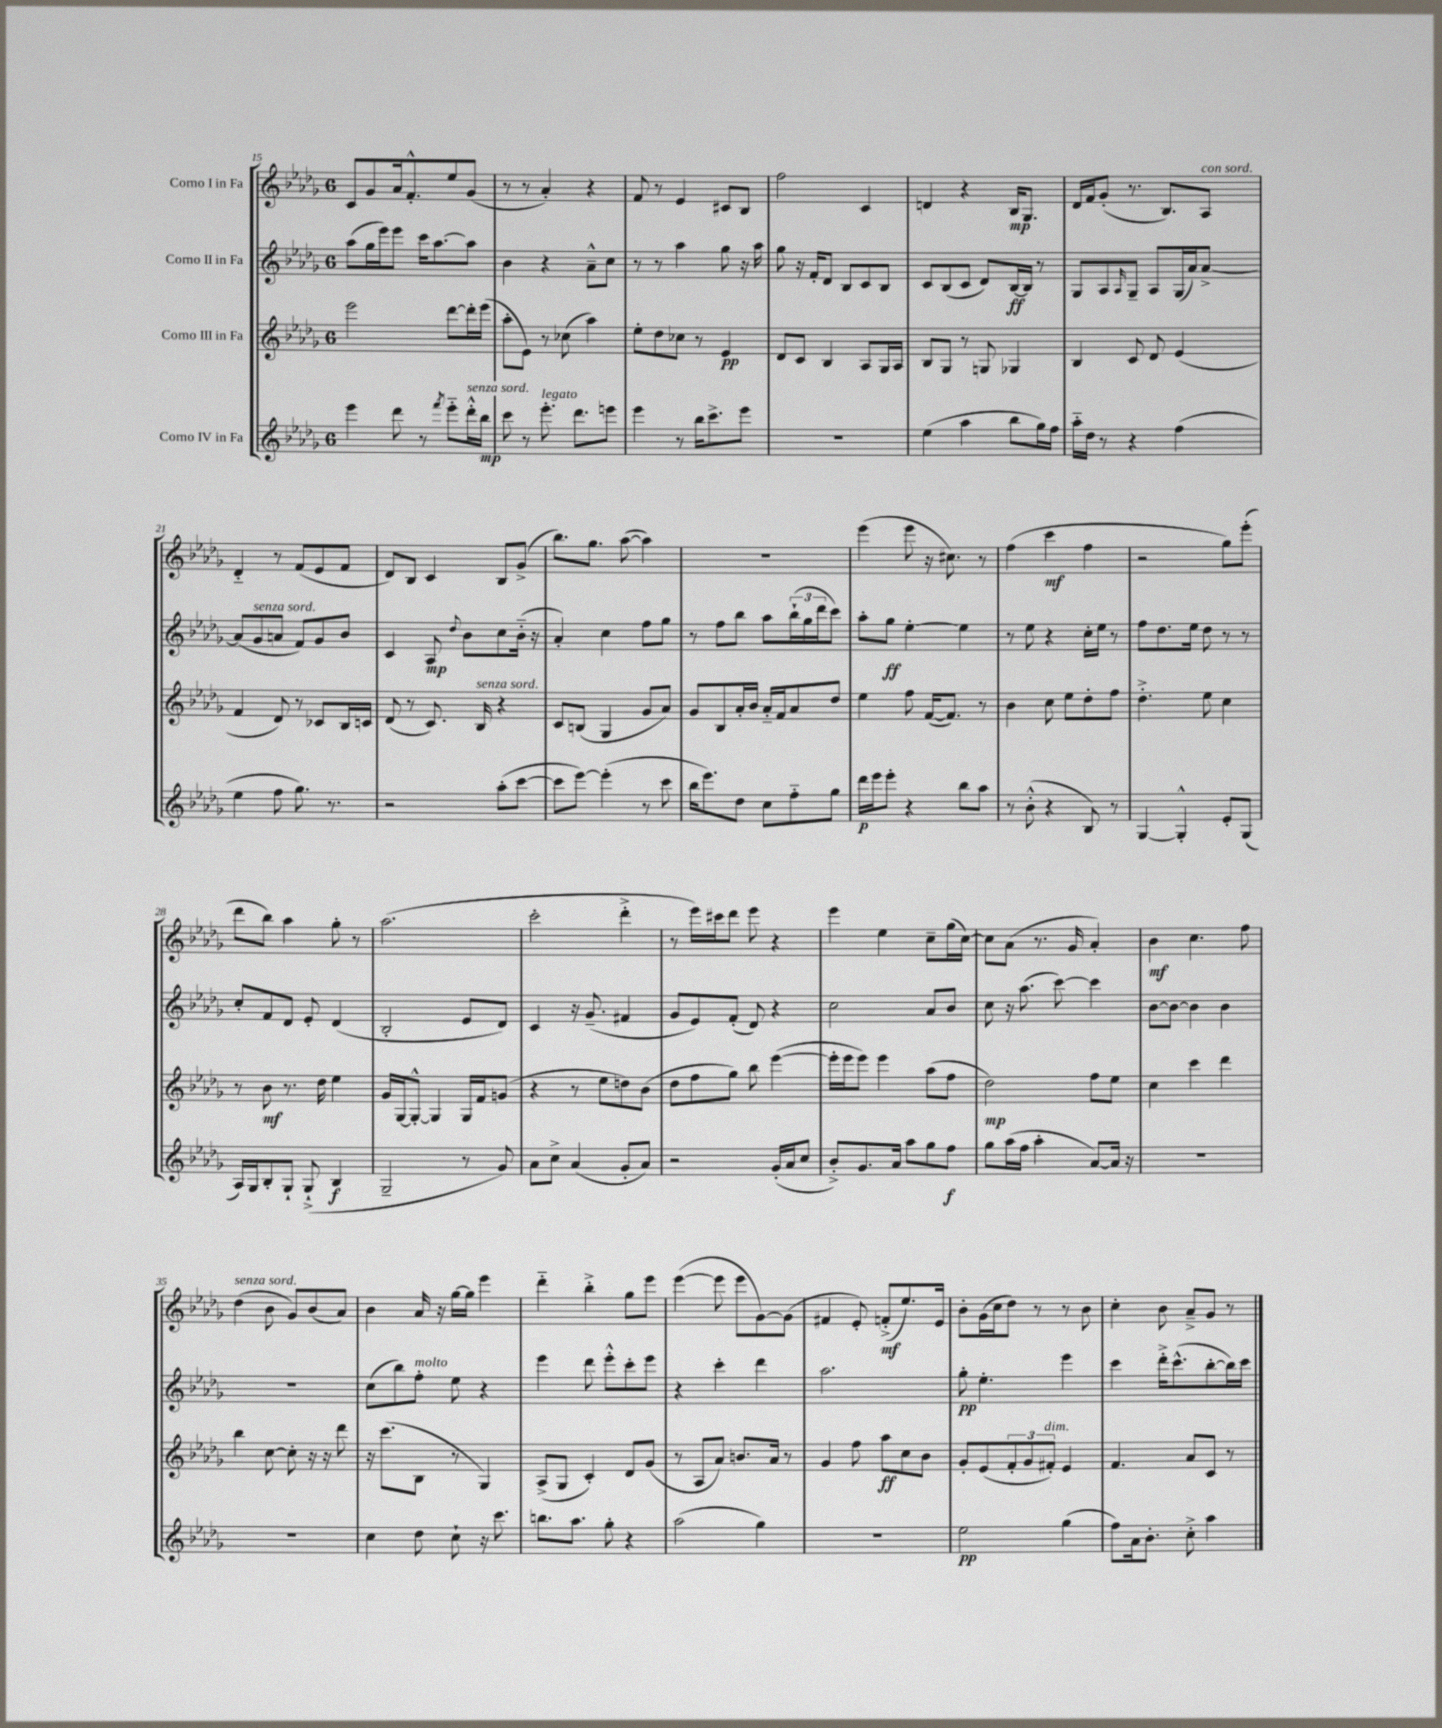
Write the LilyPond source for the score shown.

<<
\new StaffGroup <<
\new Staff = "s0" \with { instrumentName = "Corno I in Fa" } {
    \clef treble \key des \major \once \override Staff.TimeSignature.style = #'single-digit \time 6/8
    c'8 ges'8 aes'16 f'8.-.-^ ees''8 ges'8( |
    r8 r8 aes'4-.) r4 |
    f'8 r8 ees'4 cis'8 bes8 |
    f''2 c'4 |
    d'4 r4 bes16\mp ges8. |
    des'16 f'16 ges'8-.( r8. bes8.) aes8^\markup { \italic "con sord." } |
    des'4-_ r8 f'8( ees'8 f'8 |
    des'8) bes8 c'4 bes8 ges'8->( |
    bes''8.) ges''8. aes''8~( aes''4) |
    R2. |
    ees'''4( ees'''8 r16 cis''8.) r8 |
    f''4( c'''4\mf f''4 |
    r2 ges''8) ees'''8-.( |
    des'''8 bes''8) aes''4 ges''8-. r8 |
    aes''2.( |
    c'''2-. des'''4-.-> |
    r8 ees'''16) cis'''16 des'''8 ees'''8 r4 |
    ees'''4 ees''4 c''8-- ges''16( c''16~) |
    c''8 aes'8( r8. ges'16 aes'4-.) |
    bes'4\mf c''4. f''8 |
    des''4^\markup { \italic "senza sord." }( bes'8 ges'8) bes'8( aes'8) |
    bes'4 aes'16 r16 ges''16~ ges''16 ees'''4 |
    des'''4-_ bes''4-.-> ges''8 ees'''8 |
    ees'''4~( ees'''8 ees'''8 ges'8~) ges'8( |
    fis'4 ees'8-.) f'8-.->\mf( ees''8.) ees'16 |
    bes'8-. ges'16( c''16 des''8) r8 r8 bes'8 |
    c''4-. bes'8 aes'8---> ges'8 r8 \bar "|." |
}
\new Staff = "s1" \with { instrumentName = "Corno II in Fa" } {
    \clef treble \key des \major \once \override Staff.TimeSignature.style = #'single-digit \time 6/8
    aes''8( ges''16 ees'''16) ees'''8 c'''16 aes''8.~ aes''8 |
    bes'4 r4 aes'8---^ c''8 |
    r8 r8 aes''4 ges''8 r16 aes''16 |
    ges''8 r16 f'16-. des'8 bes8 c'8 bes8 |
    c'8 bes8( c'8 des'8) bes16~\ff bes16 r8 |
    ges8 aes8 \grace { aes16 } ges8-- aes8 ges16( aes'16) aes'8~-> |
    aes'8( ges'8^\markup { \italic "senza sord." } a'8 f'8) ges'8 bes'8 |
    c'4 aes8\mp \appoggiatura { des''8 } bes'8 c''8 bes'16-_( r16 |
    aes'4-.) c''4 f''8 ges''8 |
    r8 f''8 bes''8 aes''8 \tuplet 3/2 { bes''16-!( ges''16 des'''16 } c'''8) |
    aes''8-. ges''8\ff ees''4~-. ees''4 |
    r8 ees''8 r4 c''16-. ees''16 r8 |
    f''8 des''8. ees''16 des''8 r8 r8 |
    c''8-. f'8 des'8 ees'8-. des'4( |
    bes2-. ees'8 des'8) |
    c'4 r16 ges'8.--( fis'4 |
    ges'8 ees'8) f'8-.( des'8) r4 |
    c''2 aes'8 bes'8 |
    c''8 r16 aes''8.( c'''8~) c'''4 |
    bes'8~ bes'8~ bes'4 bes'4 |
    R2. |
    c''8( bes''8) f''8-.^\markup { \italic "molto" } ees''8 r4 |
    ees'''4 des'''8 ees'''8-.-^ c'''8-. ees'''8 |
    r4 c'''4-. des'''4 |
    aes''2. |
    ges''8-.\pp ees''4.-. ees'''4 |
    c'''4 des'''16-.-> c'''8.-^( bes''8~-. bes''16) c'''16 \bar "|." |
}
\new Staff = "s2" \with { instrumentName = "Corno III in Fa" } {
    \clef treble \key des \major \once \override Staff.TimeSignature.style = #'single-digit \time 6/8
    ees'''2 des'''8~ des'''16-. ees'''16( |
    aes''8-. ees'8) r8 ces''8( aes''4) |
    ees''8-. des''8 ces''8 r8 ees'4\pp |
    des'8 c'8 bes4 aes8 ges16 aes16 |
    bes8 ges8 r8 g8 ges4 |
    bes4 c'8 des'8 ees'4( |
    f'4 des'8) r8 ces'8 bes16 c'16 |
    des'8( r8 c'8.) bes16^\markup { \italic "senza sord." } r4 |
    c'8 b8( ges4 ges'8 aes'8) |
    ges'8 bes8 aes'16-. bes'16 aes'16-_ f'16 aes'8 des''8 |
    ees''4 f''8 f'16~( f'8.) r8 |
    bes'4 c''8 ees''8 des''8-. f''8 |
    des''4.-.-> ees''8 c''4 |
    r8 bes'8\mf r8. des''16 ees''4 |
    ges'16 ges16~ ges8~-.-^ ges4 ges16 f'16 g'8( |
    r4 r8 ees''8 d''8) bes'8( |
    des''8 f''8 ges''8) bes''8 ees'''4~( |
    ees'''16-. ees'''16 ees'''8) ees'''4 aes''8( f''8 |
    des''2\mp) f''8 ees''8 |
    c''4 c'''4 des'''4 |
    bes''4 c''8~ c''8-. r16 r16 des'''8 |
    r16 c'''8.( bes8 r8 ges4) |
    aes8->( ges8 c'4-.) des'8 ges'8( |
    r8 aes8 aes'8) b'8. aes'16 r8 |
    ges'4 f''8 aes''8\ff c''8 bes'8 |
    ges'8-. ees'8( \tuplet 3/2 { f'8-. ges'8 fis'8-.^\markup { \italic "dim." }) } ees'4 |
    f'4. aes'8 c'8 r8 \bar "|." |
}
\new Staff = "s3" \with { instrumentName = "Corno IV in Fa" } {
    \clef treble \key des \major \once \override Staff.TimeSignature.style = #'single-digit \time 6/8
    ees'''4 des'''8 r8 \acciaccatura { f'''8 } ees'''8-_ des'''16-.-^^\markup { \italic "senza sord." } bes''16\mp |
    c'''8 r8 ees'''8.-.^\markup { \italic "legato" } des'''8. e'''8 |
    ees'''4 r8 bes''16 c'''8.-> ees'''8 |
    R2. |
    ees''4( aes''4 bes''8 ges''16) f''16 |
    aes''16-_ des''16 r8 r4 f''4( |
    ees''4 f''8 ges''8.) r8. |
    r2 aes''8-.( c'''8~ |
    c'''8 ees'''8~) ees'''4-.( r8 c'''8 |
    bes''16 ees'''8.) des''8 c''8 f''8-_ ges''8 |
    des'''16\p ees'''16 ees'''8-. r4 bes''8 aes''8 |
    r8 bes'8-.-^( r4 bes8) r8 |
    ges4~ ges4-.-^ ees'8-. ges8( |
    aes16) ges16 bes8-. ges8-! ges8-!->( bes4\f |
    ges2-- r8 ges'8) |
    aes'8 c''8-> aes'4( ges'8-. aes'8) |
    r2 ges'16-.( aes'16 c''8 |
    bes'8-.->) ges'8. aes'16 aes''8 ges''8 f''8\f |
    ges''8 aes''16( f''16 aes''4-. aes'8~) aes'16 r16 |
    R2. |
    R2. |
    c''4 des''8 c''8-! r16 c'''8. |
    b''8. aes''8. ges''8-. r4 |
    aes''2( ges''4) |
    R2. |
    ees''2\pp ges''4( |
    f''8) aes'16 bes'8.-. c''8-.-> aes''4 \bar "|." |
}
>>
>>
\layout { \context { \Score currentBarNumber = #15 } }
